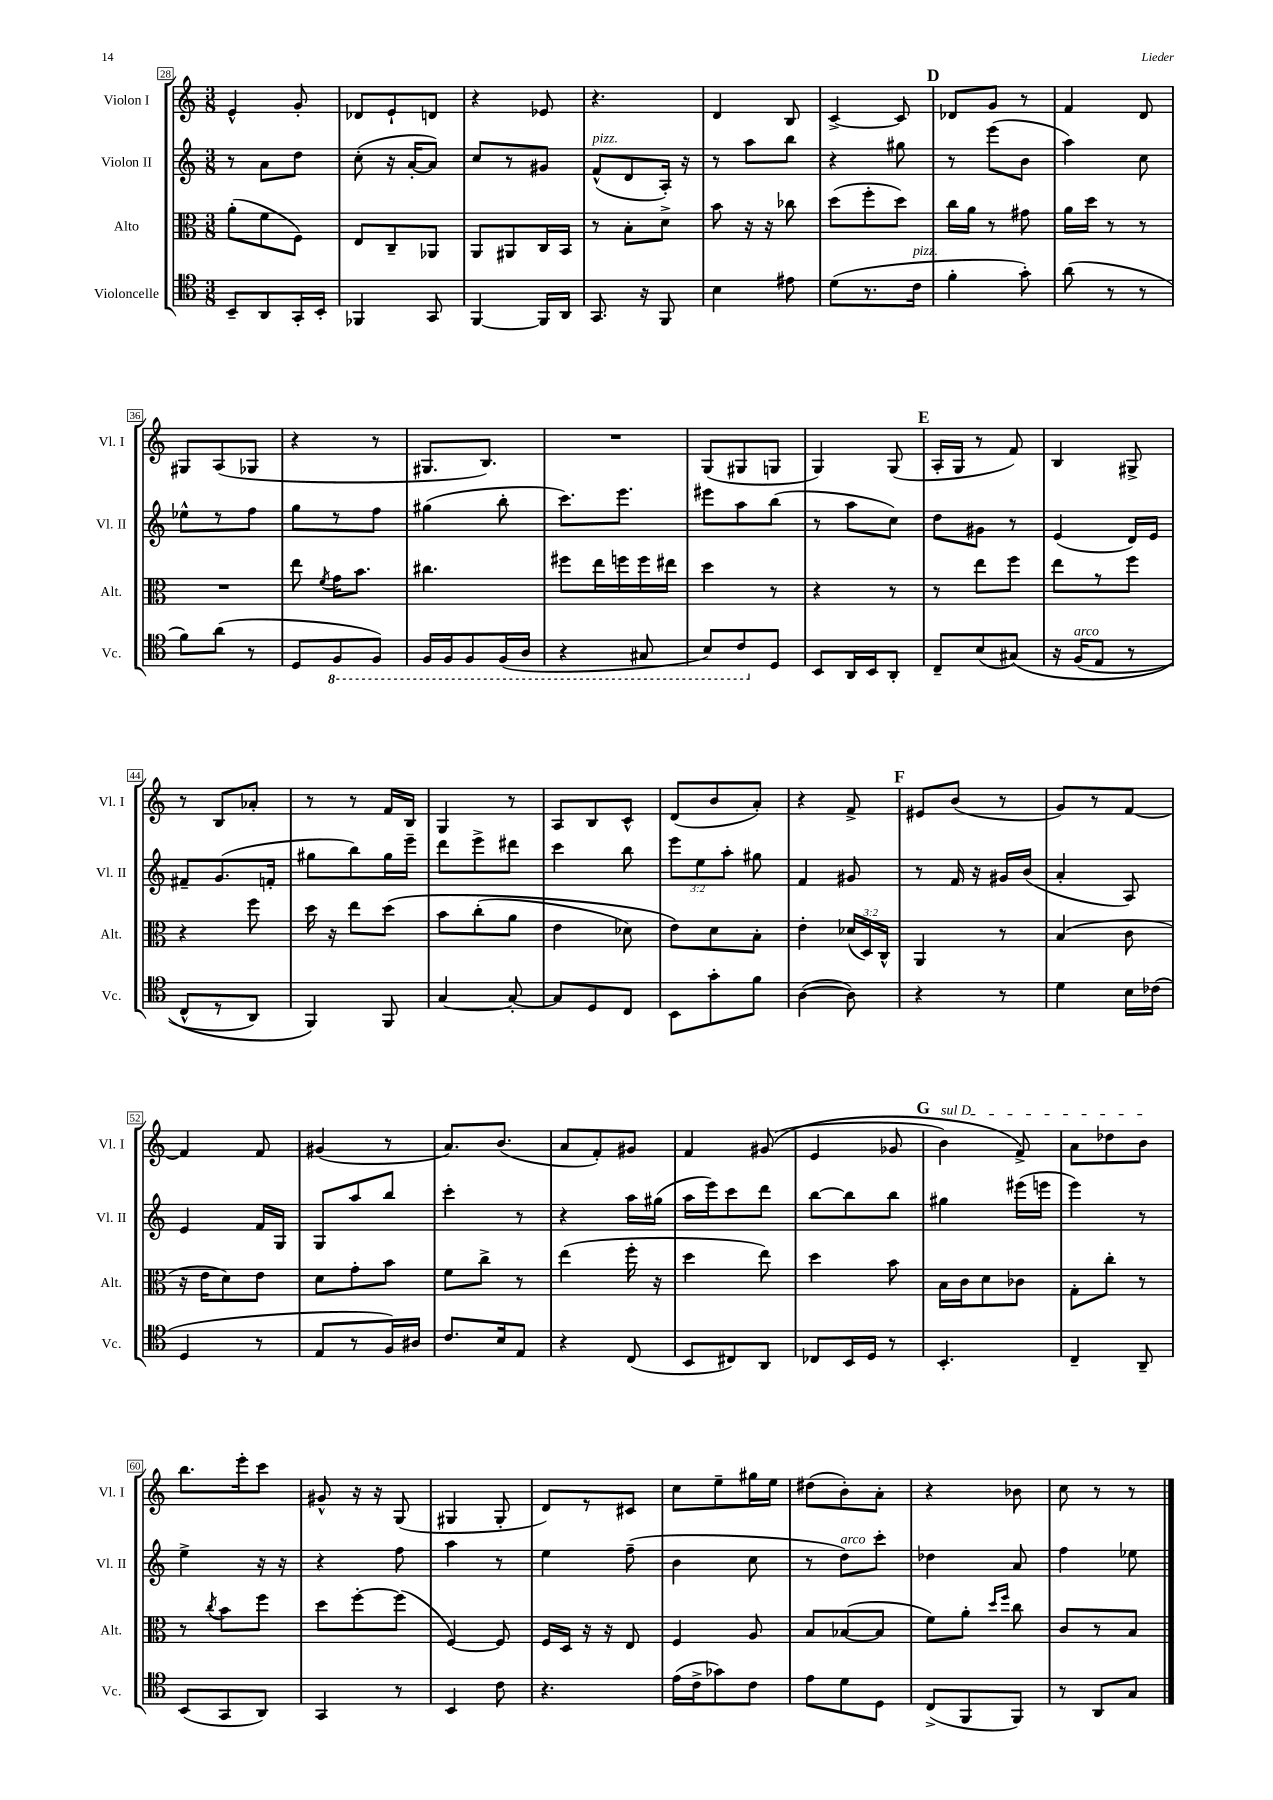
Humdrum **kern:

**kern	**kern	**kern	**kern
*part4	*part3	*part2	*part1
*staff4	*staff3	*staff2	*staff1
*I"Violoncelle	*I"Alto	*I"Violon II	*I"Violon I
*I'Vc.	*I'Alt.	*I'Vl. II	*I'Vl. I
*clefC4	*clefC3	*clefG2	*clefG2
*k[]	*k[]	*k[]	*k[]
*M3/8	*M3/8	*M3/8	*M3/8
=28	=28	=28	=28
8BB~/L	(8a'\L	8r	4e^^/
8AA/	8f\	8a\L	.
16GG'/L	8F\J)	8dd\J	8g'/
16BB'/JJ	.	.	.
=29	=29	=29	=29
4FF-X/	8E/L	(8cc'\	8d-X/L
.	8C~/	16r	8e`/
.	.	[16a'/KL	.
8GG/	8AA-X/J	8a/J])	8dn/J
=30	=30	=30	=30
[4FF/	8AA/L	8cc/L	4r
.	8AA#X/	8r	.
16FF/LL]	16C/L	8g#X/J	8e-X/
16AA/JJ	16BB/JJ	.	.
=31	=31	=31	=31
!	!	!LO:TX:a:i:t=pizz.	!
8.GG/	8r	(8f^^/L	4.r
.	8B'\L	8d/	.
16r	.	.	.
8FF/	8d^\J	16A'/Jk)	.
.	.	16r	.
=32	=32	=32	=32
4B\	8b\	8r	4d/
.	16r	8aa\L	.
.	16r	.	.
8e#X\	8cc-X\	8bb\J	8B/
=33	=33	=33	=33
(8d\L	(8dd\L	4r	[4c^/
8.r	8ff'\	.	.
.	8dd\J)	8gg#X\	8c/]
!LO:TX:a:i:t=pizz.	!	!	!
16c\Jk	.	.	.
!!LO:REH:place=s1:t=D
=34	=34	=34	=34
4f'\	16cc\LL	8r	8d-X/L
.	16a\JJ	.	.
.	8r	(8eee\L	8g/J
8g'\)	8g#X\	8b\J	8r
=35	=35	=35	=35
(8a\	16a\LL	4aa\)	4f/
.	16dd\JJ	.	.
8r	8r	.	.
8r	8r	8cc\	8d/
!!LO:LB:g=z
=36	=36	=36	=36
8f\L)	4.r	8ee-X^^\L	8G#X/L
(8a\J	.	8r	(8A/
8r	.	8ff\J	8G-X/J
=37	=37	=37	=37
8D/L	8ee\	8gg\L	4r
.	8qf/	.	.
*8ba	*	*	*
8FF/	16g\KL	8r	.
.	8.b\J	.	.
8FF/J)	.	8ff\J	8r
=38	=38	=38	=38
16FF/LL	4.cc#X\	(4gg#X\	8.G#X/L
16FF/J	.	.	.
8FF/	.	.	.
.	.	.	8.B/J)
(16FF/L	.	8bb'\	.
16AA/JJ	.	.	.
=39	=39	=39	=39
4r	8ff#X\L	8.ccc\L)	4.r
.	16ee\L	.	.
.	16ffn\	8.eee\J	.
8GG#X/	16ff\	.	.
.	16ee#X\JJ	.	.
=40	=40	=40	=40
8BB/L)	4dd\	8eee#X\L	(8G/L
8C/	.	8aa\	8G#X/
*X8ba	*	*	*
8D/J	8r	(8bb\J	8Gn/J
=41	=41	=41	=41
8BB/L	4r	8r	4G/)
16AA/L	.	8aa\L	.
16BB/J	.	.	.
8AA'/J	8r	8cc\J)	(8G/
!!LO:REH:place=s1:t=E
=42	=42	=42	=42
8C~/L	8r	8dd\L	16A'/LL
.	.	.	16G/JJ
(8B/	8ee\L	8g#X\J	8r
(8G#X/J)	8ff\J	8r	8f/)
=43	=43	=43	=43
16r	8ee\L	(4e/	4B/
!LO:TX:a:i:t=arco	!	!	!
(16F/KL	.	.	.
8E/J	8r	.	.
8r	8ff\J	16d/LL)	8G#X^/
.	.	16e/JJ	.
!!LO:LB:g=z
=44	=44	=44	=44
8C^^/L	4r	8f#X~/L	8r
8r	.	(8.g/	8B/L
8AA/J)	8ff\	.	8a-X'/J
.	.	16fn'/Jk	.
=45	=45	=45	=45
4FF/)	16dd\	8gg#X\L	8r
.	16r	.	.
.	8ee\L	8bb\)	8r
8FF/	(8dd\J	16gg#\L	16f/LL
.	.	16eee~\JJ	16B/JJ
=46	=46	=46	=46
[4G/	8b\L	8ddd\L	4G/
.	(8cc'\	8eee^\	.
8G'/_	8a\J	8ddd#X\J	8r
=47	=47	=47	=47
8G/L]	4e\	4ccc\	8A/L
8D/	.	.	8B/
8C/J	8d-X\)	8bb\	8c^^/J
=48	=48	=48	=48
8BB\L	8e\L)	12eee\L	(8d/L
.	.	12ee\	.
8g'\	8d\	.	8b/
.	.	12aa'\J	.
8f\J	8B'\J	8gg#X\	8a'/J)
=49	=49	=49	=49
([4A\	4e'\	4f/	4r
8A\])	(24d-X/LL	8g#X/	8f^/
.	24D/)	.	.
.	24C^^/JJ	.	.
!!LO:REH:place=s1:t=F
=50	=50	=50	=50
4r	4AA/	8r	8e#X/L
.	.	16f/	(8b/J
.	.	16r	.
8r	8r	16g#X/LL	8r
.	.	(16b/JJ	.
=51	=51	=51	=51
4d\	(4B/	4a'/	8g/L)
.	.	.	8r
16B\LL	8c\	8A/)	[8f/J
(16c-X\JJ	.	.	.
!!LO:LB:g=z
=52	=52	=52	=52
4D/	16r	4e/	4f/]
.	16e\KL	.	.
.	8d\)	.	.
8r	8e\J	16f/LL	8f/
.	.	16G/JJ	.
=53	=53	=53	=53
8E/L	8d\L	8G/L	(4g#X/
8r	8g'\	8aa/	.
16F/L)	8b\J	8bb/J	8r
16A#X/JJ	.	.	.
=54	=54	=54	=54
8.c/L	8f\L	4ccc'\	8.a/L)
.	8cc^\J	.	.
16B/k	.	.	(8.b/J
8E/J	8r	8r	.
=55	=55	=55	=55
4r	(4ee\	4r	8a/L
.	.	.	8f'/)
(8C/	16ff'\	16aa\LL	8g#X/J
.	16r	(16gg#X\JJ	.
=56	=56	=56	=56
8BB/L	4dd\	16aa\LL	4f/
.	.	16eee\J)	.
8C#X/)	.	8ccc\	.
8AA/J	8ee\)	8ddd\J	((8g#X/
=57	=57	=57	=57
8C-X/L	4dd\	[8bb\L	4e/
16BB/L	.	8bb\]	.
16D/JJ	.	.	.
8r	8b\	8bb\J	8g-X/
!!LO:REH:place=s1:t=G
=58	=58	=58	=58
!	!	!	!LO:TX:a:i:t=sul D
4.BB'/	16B\LL	4gg#X\	4b\)
.	16c\J	.	.
.	8d\	.	.
.	8c-X\J	(16eee#X\LL	8f^/)
.	.	16eeen\JJ	.
=59	=59	=59	=59
4C~/	8G'\L	4eee\)	8a\L
.	8cc'\J	.	8dd-X\
8AA~/	8r	8r	8b\J
!!LO:LB:g=z
=60	=60	=60	=60
(8BB/L	8r	4ee^\	8.bb\L
.	8qcc/	.	.
8GG/	8b\L	.	.
.	.	.	16eee'\k
8AA/J)	8ff\J	16r	8ccc\J
.	.	16r	.
=61	=61	=61	=61
4GG/	8dd\L	4r	8g#X^^/
.	[8ff'\	.	16r
.	.	.	16r
8r	(8ff\J]	8ff\	(8G/
=62	=62	=62	=62
4BB/	[4F/)	4aa\	4G#X/
8c\	8F/]	8r	8G#'/
=63	=63	=63	=63
4.r	16F/LL	4ee\	8d/L)
.	16D/JJ	.	.
.	16r	.	8r
.	16r	.	.
.	8E/	(8ff~\	8c#X/J
=64	=64	=64	=64
(16e\LL	4F/	4b\	8cc\L
16c^\J	.	.	.
8g-X\)	.	.	8ee~\
8c\J	8A/	8cc\	16gg#X\L
.	.	.	16ee\JJ
=65	=65	=65	=65
8e\L	8B/L	8r	(8dd#X\L
!	!	!LO:TX:a:i:t=arco	!
8d\	([8B-X/	8dd\L)	8b'\)
8D\J	8B-/J]	8ccc'\J	8a'\J
=66	=66	=66	=66
(8C^/L	8f\L)	4dd-X\	4r
8FF/	8a'\J	.	.
.	16qqdd/LL	.	.
.	16qqff/JJ	.	.
8FF/J)	8cc\	8a/	8b-X\
=67	=67	=67	=67
8r	8c/L	4ff\	8cc\
8AA/L	8r	.	8r
8G/J	8B/J	8ee-X\	8r
==	==	==	==
*-	*-	*-	*-
